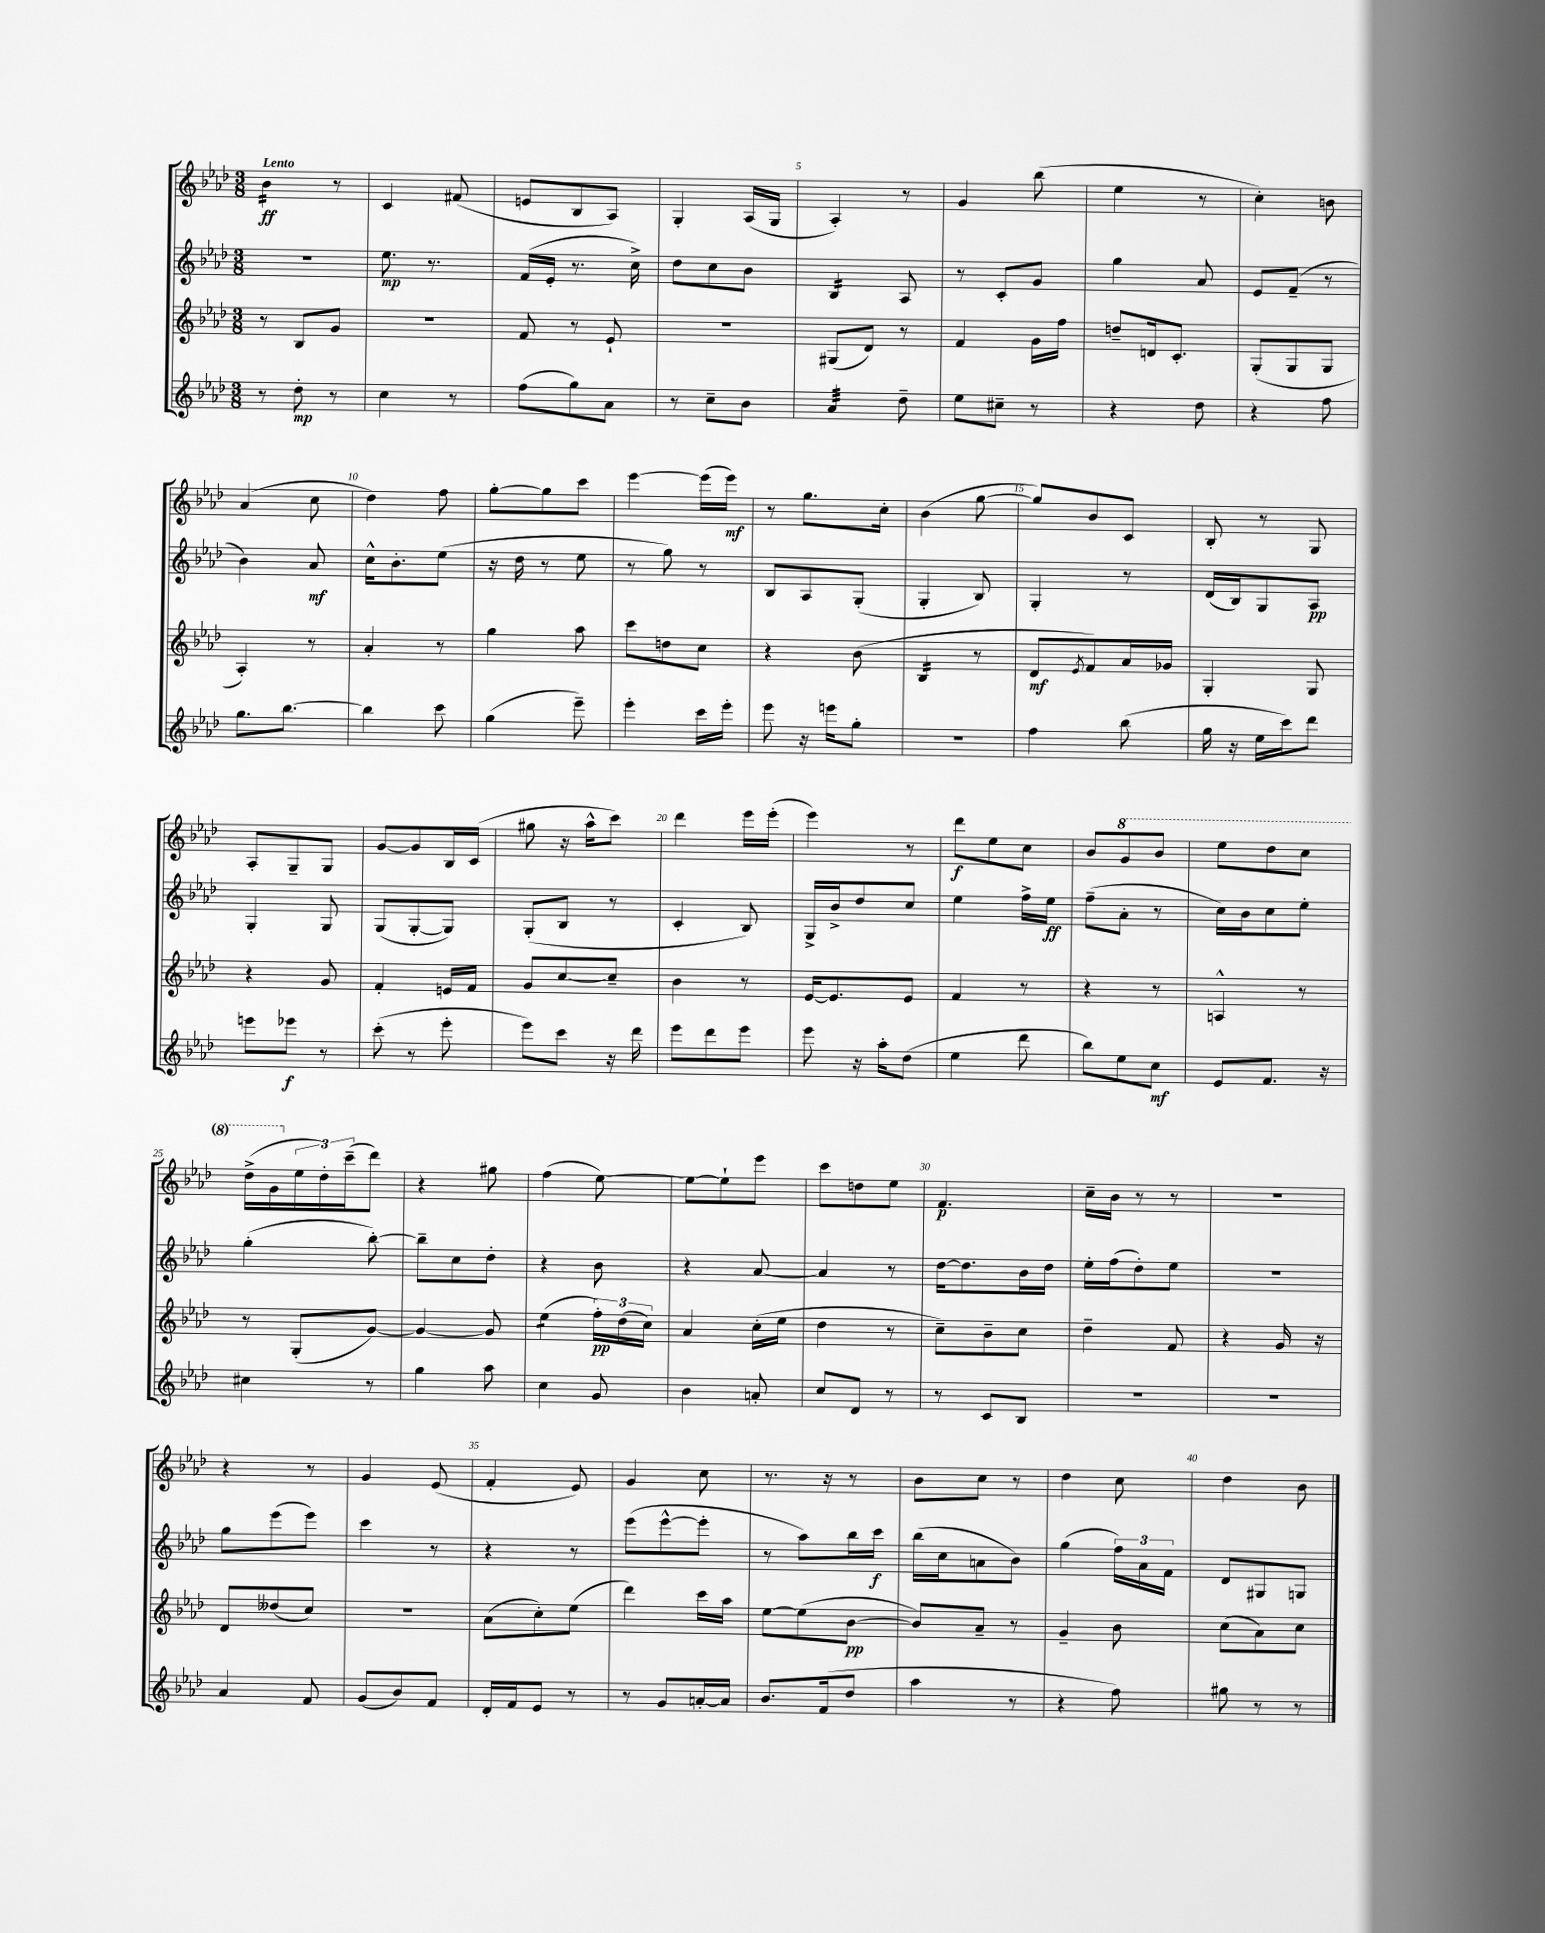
<<
\new StaffGroup <<
\new Staff = "s0" {
    \clef treble \key aes \major \numericTimeSignature \time 3/8 \tempo "Lento"
    bes'4:16\ff r8 |
    c'4 fis'8( |
    e'8 bes8 aes8) |
    g4-. aes16( g16 |
    aes4-.) r8 |
    g'4 bes''8( |
    ees''4 r8 |
    c''4-.) b'8 |
    aes'4( c''8 |
    des''4) f''8 |
    g''8~-. g''8 c'''8 |
    ees'''4~ ees'''16( ees'''16\mf) |
    r8 g''8. c''16-. |
    bes'4( g''8~ |
    g''8) bes'8 c'8 |
    bes8-. r8 g8 |
    aes8-. g8-- g8 |
    g'8~ g'8 bes16 c'16( |
    gis''8 r16 aes''16-^ c'''8) |
    des'''4 ees'''16 ees'''16-.( |
    ees'''4) r8 |
    des'''8\f ees''8 c''8 |
    bes'8 \ottava #1 g''8 bes''8 |
    ees'''8 des'''8 c'''8 |
    des'''16->( g''16 \ottava #0 \tuplet 3/2 { ees''16 des''16-.) c'''16--( } des'''8) |
    r4 gis''8 |
    f''4( ees''8~) |
    ees''8~ ees''8-! ees'''8 |
    c'''8 d''8 ees''8 |
    f'4.\p |
    c''16-- bes'16 r8 r8 |
    R4. |
    r4 r8 |
    g'4 ees'8( |
    f'4-. ees'8) |
    g'4 c''8 |
    r8. r16 r8 |
    bes'8 c''8 r8 |
    des''4 c''8 |
    des''4 bes'8 \bar "|." |
}
\new Staff = "s1" {
    \clef treble \key aes \major \numericTimeSignature \time 3/8
    R4. |
    ees''8.\mp r8. |
    f'16( ees'16-. r8. c''16->) |
    des''8 c''8 bes'8 |
    bes4:16 aes8 |
    r8 c'8-. g'8 |
    g''4 aes'8 |
    ees'8 f'8--( r8 |
    bes'4) aes'8\mf |
    c''16-^ bes'8.-. ees''8( |
    r16 des''16 r8 ees''8 |
    r8 g''8) r8 |
    bes8 aes8 g8-.( |
    g4-. bes8) |
    g4-. r8 |
    des'16( bes16) g8 aes8\pp |
    g4-. g8 |
    g8( g8~-. g8) |
    g8-.( bes8 r8 |
    c'4-. bes8) |
    g16-> bes'16-> des''8 c''8 |
    ees''4 f''16-> ees''16\ff |
    f''8--( aes'8-. r8 |
    c''16) bes'16 c''8 ees''8-. |
    g''4-.( bes''8~-.) |
    bes''8-- c''8 des''8-. |
    r4 bes'8 |
    r4 aes'8~ |
    aes'4 r8 |
    des''16~ des''8. bes'16 des''16 |
    ees''16-. f''16( des''8-.) ees''8 |
    R4. |
    g''8 ees'''8( ees'''8) |
    c'''4 r8 |
    r4 r8 |
    ees'''8( ees'''8~-^ ees'''8-. |
    r8 aes''8) bes''16 c'''16\f |
    bes''16( c''16 a'8 bes'8) |
    g''4( \tuplet 3/2 { f''16) aes'16 f'16 } |
    des'8 gis8 g8 \bar "|." |
}
\new Staff = "s2" {
    \clef treble \key aes \major \numericTimeSignature \time 3/8
    r8 bes8 g'8 |
    R4. |
    f'8 r8 ees'8-! |
    r4. |
    gis8( des'8) r8 |
    f'4 g'16 f''16 |
    d''8-- d'16 c'8.-. |
    g8-.( g8 g8 |
    aes4-.) r8 |
    aes'4-. r8 |
    g''4 aes''8 |
    c'''8 d''8 c''8 |
    r4 bes'8( |
    bes4:16 r8 |
    des'8\mf \acciaccatura { ees'8 } f'8) aes'16 ges'16 |
    g4-. g8 |
    r4 g'8 |
    f'4-. e'16 f'16 |
    g'8 c''8~ c''8-- |
    bes'4 r8 |
    ees'16~ ees'8. ees'8 |
    f'4 r8 |
    r4 r8 |
    a4-^ r8 |
    r8 g8-.( g'8~) |
    g'4~ g'8 |
    ees''4:8( \tuplet 3/2 { f''16-.\pp) des''16( c''16) } |
    aes'4 c''16-.( ees''16 |
    des''4 r8 |
    c''8--) bes'8-- c''8 |
    des''4-- f'8 |
    r4 g'16 r16 |
    des'8 deses''8( c''8) |
    R4. |
    aes'8( c''8-.) ees''8( |
    des'''4) c'''16 aes''16 |
    ees''8~ ees''8( bes'8~\pp |
    bes'8) aes'8-- r8 |
    g'4-- bes'8 |
    c''8( aes'8) c''8 \bar "|." |
}
\new Staff = "s3" {
    \clef treble \key aes \major \numericTimeSignature \time 3/8
    r8 des''8-.\mp r8 |
    c''4 r8 |
    f''8( g''8) aes'8 |
    r8 c''8-- bes'8 |
    aes'4:32 des''8-- |
    ees''8 cis''8-- r8 |
    r4 des''8 |
    r4 f''8 |
    g''8. bes''8.~ |
    bes''4 c'''8 |
    g''4( ees'''8--) |
    ees'''4-. c'''16 ees'''16-. |
    ees'''8 r16 e'''16 g''8-. |
    R4. |
    f''4 bes''8( |
    g''16 r16 ees''16 c'''16) des'''8 |
    e'''8 ees'''8\f r8 |
    c'''8-.( r8 ees'''8-. |
    ees'''8) c'''8 r16 des'''16 |
    ees'''8 des'''8 ees'''8 |
    ees'''8 r16 aes''16-. des''8( |
    ees''4 des'''8 |
    bes''8) ees''8 c''8\mf |
    ees'8 f'8. r16 |
    cis''4 r8 |
    g''4 aes''8 |
    c''4 g'8 |
    bes'4 a'8-. |
    c''8 des'8 r8 |
    r8 c'8 bes8 |
    R4. |
    R4. |
    aes'4 f'8 |
    g'8( bes'8) f'8 |
    des'16-. f'16 ees'8 r8 |
    r8 g'8 a'16~-. a'16 |
    bes'8. f'16( des''8 |
    aes''4 r8 |
    r4 f''8) |
    gis''8 r8 r8 \bar "|." |
}
>>
>>
\layout { \context { \Score \override BarNumber.break-visibility = ##(#f #t #t) barNumberVisibility = #(every-nth-bar-number-visible 5) } }
